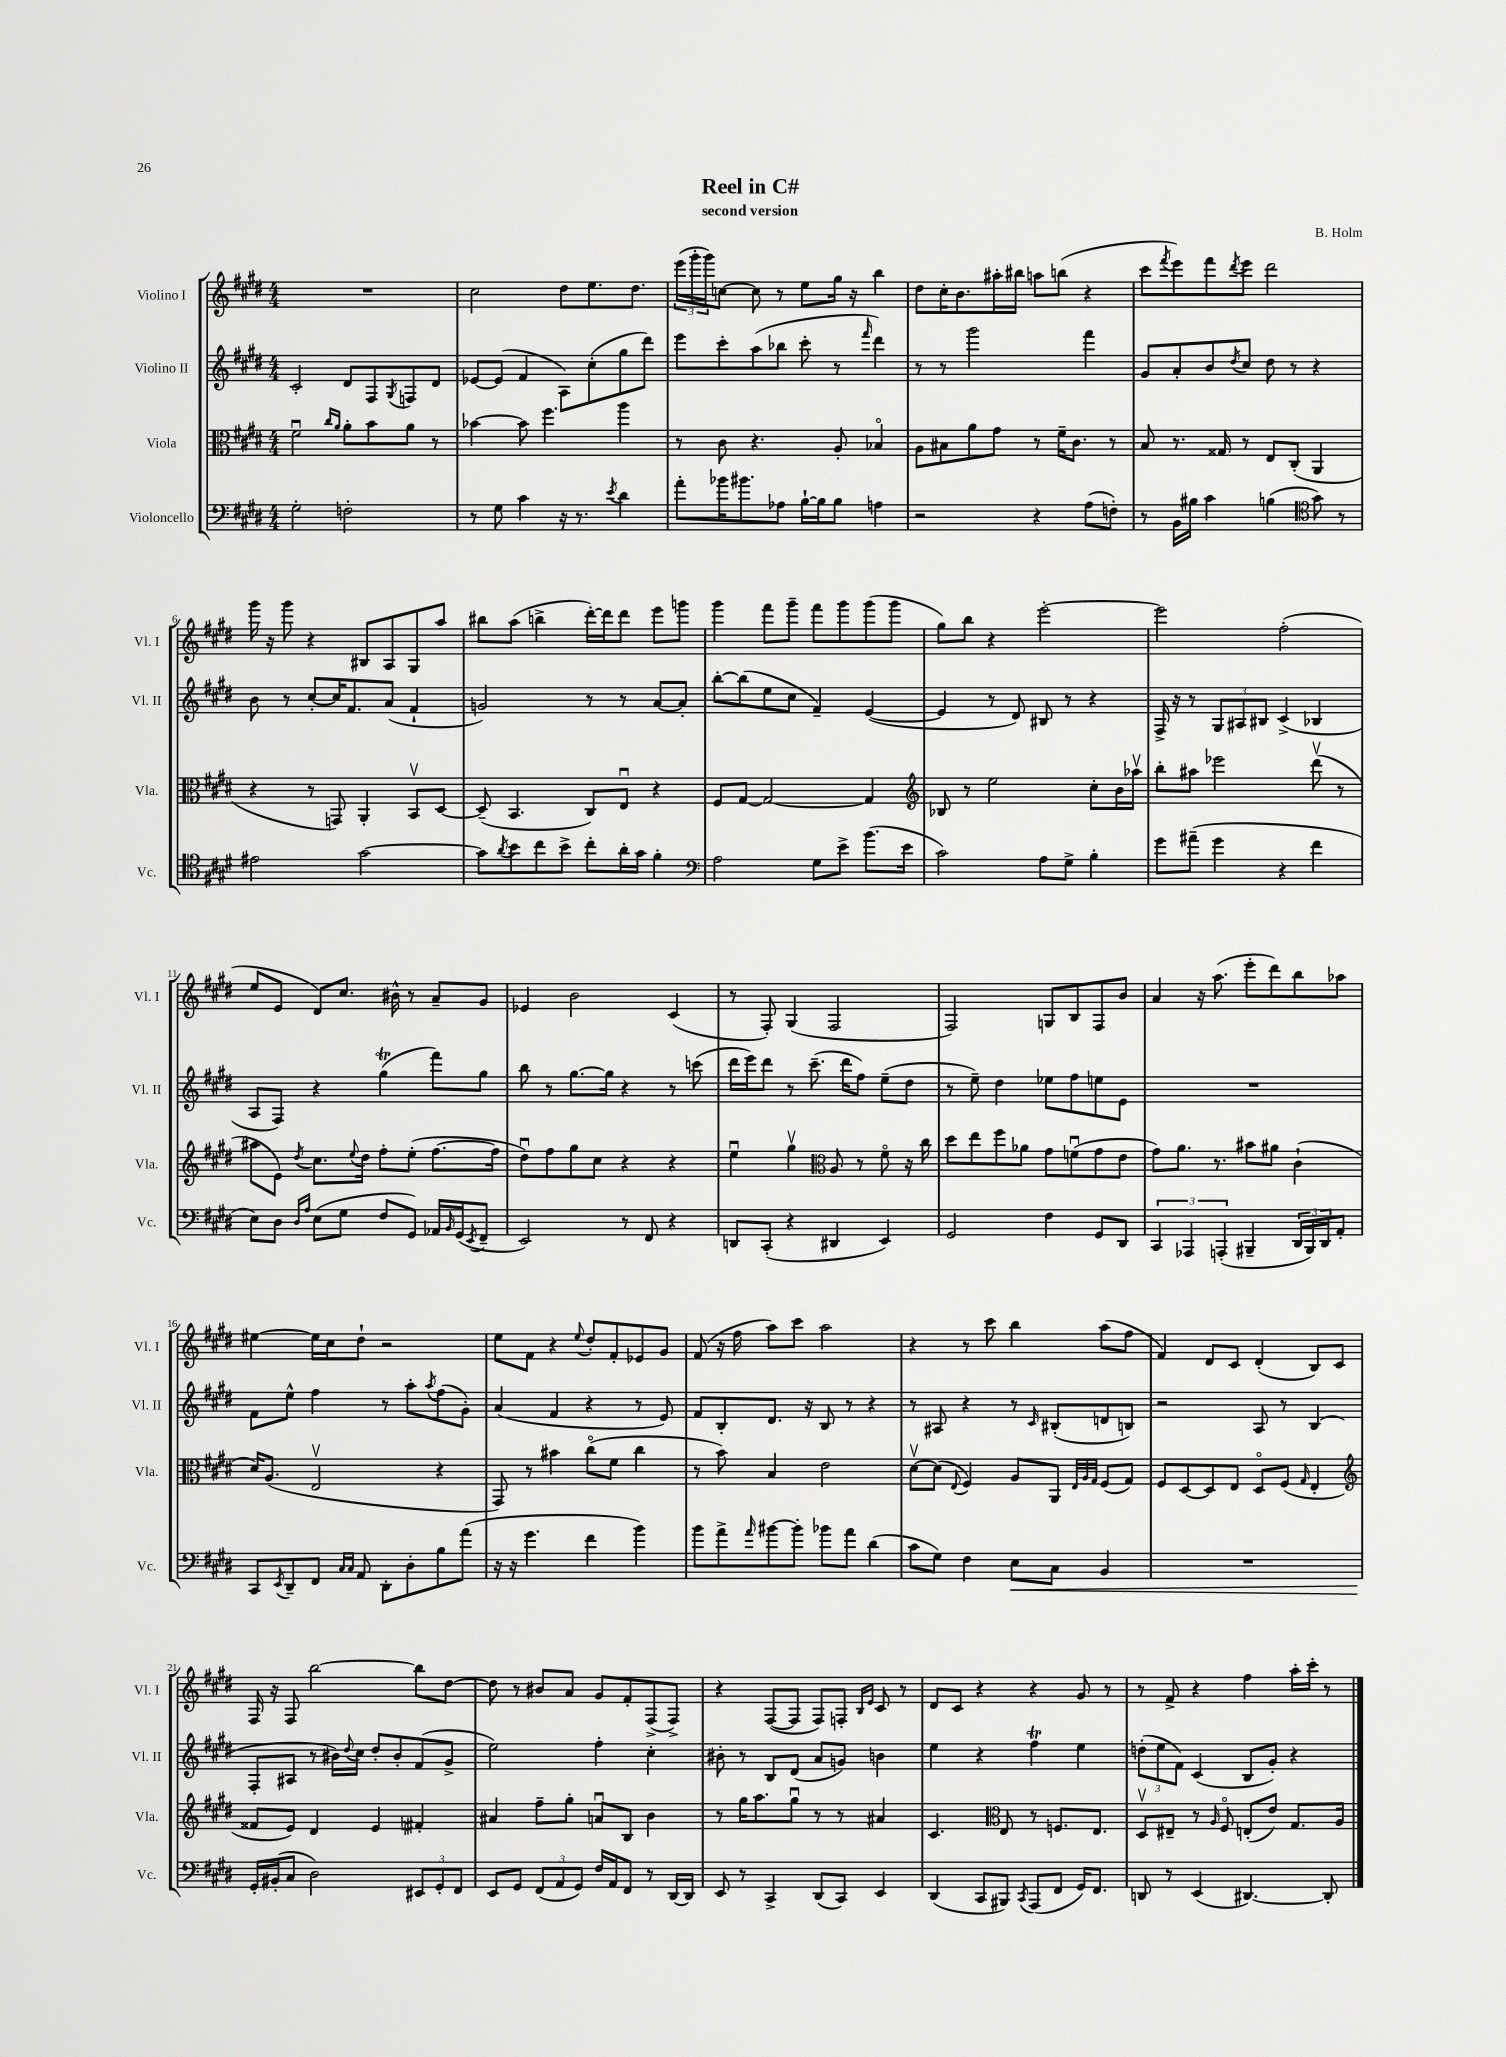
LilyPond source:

\header { title = "Reel in C#" composer = "B. Holm" subtitle = "second version" }
<<
\new StaffGroup <<
\new Staff = "s0" \with { instrumentName = "Violino I" shortInstrumentName = "Vl. I" } {
    \clef treble \key e \major \numericTimeSignature \time 4/4
    R1 |
    cis''2 dis''8 e''8. dis''8. |
    \tuplet 3/2 { e'''16( gis'''16-. gis'''16) } c''8~ c''8 r8 e''8 gis''16 r16 b''4 |
    dis''8 cis''16-. b'8. ais''16-. bis''16 a''8 b''8( r4 |
    cis'''8 \acciaccatura { fis'''8 } e'''8) fis'''8 \acciaccatura { dis'''8 } e'''8 dis'''2 |
    gis'''16 r16 gis'''8 r4 bis8 a8 gis8 a''8 |
    bis''8 a''8( b''4-> dis'''16~-.) dis'''16 dis'''8 e'''8 g'''8 |
    gis'''4 fis'''8 gis'''8-- fis'''8 gis'''8 gis'''8( gis'''8 |
    gis''8) b''8 r4 e'''2~-. |
    e'''2 fis''2-.( |
    e''8 e'8 dis'8) cis''8. bis'16-^ r8 a'8-- gis'8 |
    ees'4 b'2 cis'4( |
    r8 fis8-.) gis4( fis2 |
    fis2) g8 b8 fis8 b'8 |
    a'4 r16 a''8.( e'''8-. dis'''8) b''8 aes''8 |
    eis''4~ eis''16 cis''16 dis''8-! r2 |
    e''8 fis'8 r4 \appoggiatura { e''8 } dis''8-. fis'8-. ees'8 gis'8 |
    fis'8( r16 fis''16 a''8) cis'''8 a''2 |
    r4 r8 cis'''8 b''4 a''8( fis''8 |
    fis'4) dis'8 cis'8 dis'4-.( b8) cis'8 |
    fis16 r16 fis8 b''2~ b''8 dis''8~ |
    dis''8 r8 bis'8 a'8 gis'8 fis'8-. fis8->( fis8->) |
    r4 fis8~( fis8 fis8) f8-. \grace { b16 e'16 } cis'8 r8 |
    dis'8 cis'8 r4 r4 gis'8 r8 |
    r8 fis'8-> r4 fis''4 a''16-. cis'''16-. r8 \bar "|." |
}
\new Staff = "s1" \with { instrumentName = "Violino II" shortInstrumentName = "Vl. II" } {
    \clef treble \key e \major \numericTimeSignature \time 4/4
    cis'2-. dis'8 fis8 \acciaccatura { gis8 } f8 dis'8 |
    ees'8~ ees'8( fis'4 a8) cis''8-.( gis''8 dis'''8) |
    e'''8 cis'''8-. a''8( bes''8 cis'''8-. r8 \grace { fis'''16 } dis'''4) |
    r8 r8 gis'''2 fis'''4 |
    gis'8 a'8-. b'8 \acciaccatura { dis''8 } cis''8 dis''8 r8 r4 |
    b'8 r8 cis''8~-. cis''16 fis'8. a'8( fis'4-! |
    g'2) r8 r8 a'8~ a'8-. |
    b''8~-. b''8( e''8 cis''8 fis'4--) e'4~( |
    e'4 r8 dis'8) bis8 r8 r4 |
    fis16-> r16 r8 \tuplet 3/2 { gis8 ais8 bis8 } cis'4->( bes4 |
    a8 fis8) r4 gis''4\trill( fis'''8) gis''8 |
    b''8 r8 gis''8.~ gis''16 r4 r8 c'''8( |
    dis'''16 e'''16) dis'''8 r8 cis'''8.--( dis'''16 fis''8) e''8--( dis''8 |
    r8 e''8--) dis''4 ees''8 fis''8 e''8 e'8 |
    R1 |
    fis'8 e''8-^ fis''4 r8 a''8-. \acciaccatura { a''8 } fis''8( gis'8-.) |
    a'4( fis'4 r4 r8 e'8) |
    fis'8 b8-. dis'8. r16 b8 r8 r4 |
    r8 ais8 r4 r8 \grace { cis'16 } bis8-.( d'8 b8) |
    r2 a8 r8 b4( |
    fis8-. ais8 r8 bis'16) \appoggiatura { dis''8 } cis''16 dis''8-. bis'8-. fis'8( gis'8-> |
    e''2) fis''4-. cis''4-. |
    bis'8-. r8 b8 dis'8( a'8 g'8) b'4 |
    e''4 r4 fis''4\trill e''4 |
    \tuplet 3/2 { d''8-.( e''8 fis'8) } cis'4( b8 gis'8-.) r4 \bar "|." |
}
\new Staff = "s2" \with { instrumentName = "Viola" shortInstrumentName = "Vla." } {
    \clef alto \key e \major \numericTimeSignature \time 4/4
    fis'2\downbow \grace { cis''16 a'16 } a'8-. b'8 a'8 r8 |
    bes'4~ bes'8 fis''4. a''4 |
    r8 cis'8 r4. a8-. bes4\flageolet |
    a8 bis8 a'8 gis'8 r8 fis'16-- cis'8. r8 |
    b8 r8. gisis16 r8 e8 cis8-.( a,4 |
    r4 r8 g,8) a,4-. b,8\upbow dis8~ |
    dis8--( b,4. cis8) e8\downbow r4 |
    fis8 gis8~ gis2~ gis4 |
    \clef treble bes8 r8 e''2 cis''8-. b'16 aes''16\upbow |
    b''8-. ais''8 ees'''2 dis'''8\upbow( r8 |
    ais''8 e'8) \acciaccatura { dis''8 } cis''8. \appoggiatura { e''8 } dis''16 fis''8-. e''8-.( fis''8.~ fis''16 |
    dis''8\downbow) fis''8 gis''8 cis''8 r4 r4 |
    e''4\downbow gis''4\upbow \clef alto a8 r8 fis'8\flageolet r16 cis''16 |
    dis''8 e''8 fis''8 aes'8 gis'8 f'8\downbow( gis'8 e'8 |
    gis'8) a'8. r8. bis'8 ais'8 cis'4-!( |
    dis'16) a8.( e2\upbow r4 |
    gis,8) r8 bis'4 cis''8\flageolet( fis'8 cis''4 |
    r8 b'8) b4 e'2 |
    dis'8~\upbow dis'8( \appoggiatura { e8 } fis4) a8 a,8 \grace { e32 a32 gis32 } fis8( gis8) |
    fis8 dis8~ dis8 e8 dis8\flageolet fis8( \grace { gis16 } e4-. |
    \clef treble fisis'8 e'8) dis'4 e'4 fis'4-. |
    ais'4 fis''8-- gis''8-. a'8\downbow b8 b'4 |
    r8 gis''16 a''8. gis''8\downbow r8 r8 ais'4 |
    cis'4. \clef alto e8 r8 f8. e8. |
    dis8\upbow eis8-- r8 \grace { a16 } fis8\flageolet e8-.( e'8) gis8. a16 \bar "|." |
}
\new Staff = "s3" \with { instrumentName = "Violoncello" shortInstrumentName = "Vc." } {
    \clef bass \key e \major \numericTimeSignature \time 4/4
    gis2-. f2-. |
    r8 gis8 cis'4 r16 r8. \acciaccatura { e'8 } dis'4 |
    a'8-. bes'16 bis'8. aes8 b16~-! b16 b8 a4 |
    r2 r4 a8( f8-.) |
    r8 b,16 bis16 cis'4 b4( \clef tenor gis'8) r8 |
    eis'2 gis'2~ |
    gis'8 \acciaccatura { a'8 } b'8 cis''8 b'8-> cis''8-. a'16-. gis'16 fis'4-. |
    \clef bass a2 gis8 e'8-> b'8.( e'16 |
    cis'2) a8 gis8-> b4-. |
    gis'8 ais'8--( gis'4 r4 fis'4 |
    e8) dis8 \grace { dis16 a16 } e8( gis8 fis8 gis,8) aes,16 \grace { b,16 } gis,16( \acciaccatura { e,8 } fis,8-- |
    e,2) r8 fis,8 r4 |
    d,8 cis,8-.( r4 dis,4 e,4) |
    gis,2 fis4 gis,8 dis,8 |
    \tuplet 3/2 { cis,4 aes,,4 a,,4-.( } bis,,4-- \tuplet 3/2 { dis,16 bis,,16) dis,16 } a,8-. |
    cis,8 \acciaccatura { e,8 } dis,8-- fis,8 \grace { cis16 cis16 } a,8 dis,8-. dis8-. b8 a'8( |
    r16 r16 gis'4. fis'4 b'4) |
    b'8 a'8-> \grace { a'16 } bis'8~ bis'8-. bes'8 a'8 dis'4( |
    cis'8 gis8) fis4 e8\< cis8 b,4 |
    R1 |
    gis,16-.\! bis,16-.( cis8 dis2) \tuplet 3/2 { eis,8 gis,8-. fis,8 } |
    e,8 gis,8 \tuplet 3/2 { fis,8( a,8 gis,8) } fis16 a,16 fis,8 r8 dis,16~ dis,16 |
    e,8 r8 cis,4-> dis,8( cis,8) e,4 |
    dis,4( cis,8 bis,,8) \acciaccatura { cis,8 } a,,8( fis,8 gis,16) fis,8. |
    d,8 r8 e,4( dis,4.~) dis,8-. \bar "|." |
}
>>
>>
